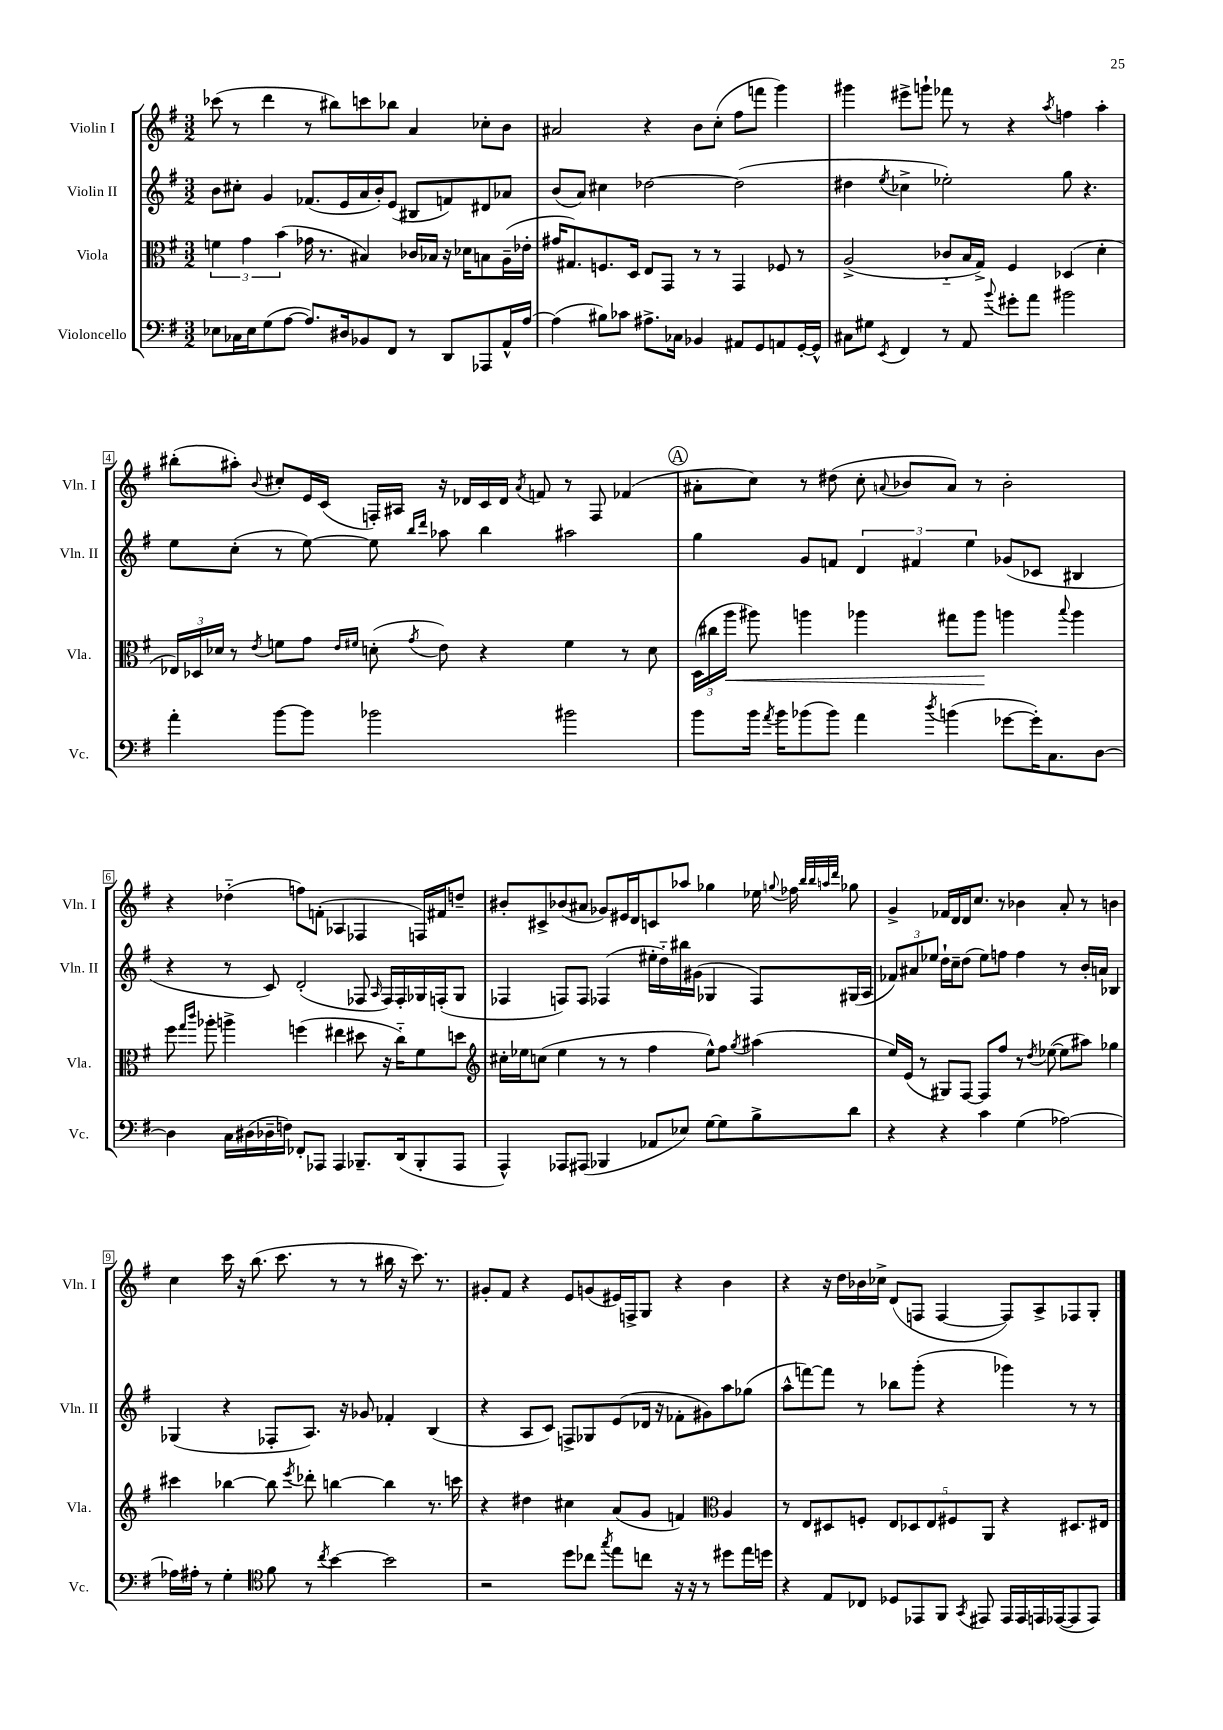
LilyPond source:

<<
\new StaffGroup <<
\new Staff = "s0" \with { instrumentName = "Violin I" shortInstrumentName = "Vln. I" } {
    \clef treble \key g \major \numericTimeSignature \time 3/2
    \autoBeamOff ces'''8( r8 d'''4 r8 bis''8[) c'''8 bes''8] a'4 ces''8[-. b'8] |
    ais'2 r4 b'8[ c''8]-.( fis''8[ f'''8] g'''4) |
    gis'''4 eis'''8[-> g'''8]-! fes'''8 r8 r4 \acciaccatura { a''8 } f''4 a''4-. |
    bis''8[-.( ais''8]-.) \appoggiatura { b'8 } cis''8[-. e'16 c'16]( f16[-.) ais16] r16 des'16[ c'16 des'16] \acciaccatura { a'8 } f'8 r8 f8 fes'4( |
    \mark \markup { \circle "A" } ais'8[-. c''8]) r8 dis''8( c''8-. \appoggiatura { a'8 } bes'8[ a'8]) r8 bes'2-. |
    r4 des''4-_( f''8[) f'8]-.( aes4 fes4 f16[) fis'16 d''8]-- |
    bis'8[-. cis'8-> bes'8( ais'8] ges'8[) eis'16 d'16 c'8 aes''8] ges''4 ees''16 \appoggiatura { g''8 } fes''16 \grace { b''32[ b''32 a''32 d'''32] } ges''8 |
    g'4-> fes'16[ d'16 d'16 c''8.] r8 bes'4 a'8-. r8 b'4 |
    c''4 c'''16 r16 b''8.( c'''8. r8 r8 bis''16 r16 c'''8.) r8. |
    gis'8[-. fis'8] r4 e'8[ g'8( eis'16) f16-> g8] r4 b'4 |
    r4 r16 d''16[ bes'16 ces''16]-> d'8[( f8] f4~ f8[) a8-> fes8 g8]-. \bar "|." |
}
\new Staff = "s1" \with { instrumentName = "Violin II" shortInstrumentName = "Vln. II" } {
    \clef treble \key g \major \numericTimeSignature \time 3/2
    \autoBeamOff b'8[ cis''8]-. g'4 fes'8.[( e'16 a'16 b'16-.) e'8]( bis8[ f'8) dis'8 aes'8] |
    b'8[( a'8]) cis''4 des''2~ des''2( |
    dis''4 \acciaccatura { e''8 } ces''4-> ees''2-.) g''8 r4. |
    e''8[ c''8]-.( r8 e''8~) e''8 \grace { b''16[ d'''16] } aes''8 b''4 ais''2 |
    \mark \markup { \circle "A" } g''4 g'8[ f'8] \tuplet 3/2 { d'4 fis'4 e''4 } ges'8[( ces'8] bis4 |
    r4 r8 c'8) d'2-.( fes8 \grace { a16 } fes16[) fes16-. ges16 f16-.( ges8] |
    fes4 f8[) f8] fes4( eis''16[-. d''16-_) bis''16 gis'16]( ges4 fes8[) gis16( a16] |
    \tuplet 3/2 { fes'8[) ais'8 ees''8] } d''16[-! c''16-- d''8]( ees''8[) f''8] f''4 r8 b'16[-. a'16] bes4 |
    ges4( r4 fes8[-. a8.]) r16 ges'8 fes'4-. b4( |
    r4 a8[ c'8]) f8[-> ges8 e'8( des'16] r16 fes'8[-. gis'8) a''8 ges''8]( |
    a''8[-^ f'''8~) f'''8] r8 bes''8[ g'''8]-.( r4 ges'''4) r8 r8 \bar "|." |
}
\new Staff = "s2" \with { instrumentName = "Viola" shortInstrumentName = "Vla." } {
    \clef alto \key g \major \numericTimeSignature \time 3/2
    \autoBeamOff \tuplet 3/2 { f'4 g'4 b'4( } ges'16 r8. bis4) ces'16[ bes16] r16 des'16[ b8 a16--( ees'16]-. |
    gis'16[ gis8.) f8. d16] e8[ g,8] r8 r8 g,4 fes8 r8 |
    a2->( ces'8[-_ b16 g16]->) fis4 des4( d'4-. |
    \tuplet 3/2 { ees16[) des16 des'16] } r8 \acciaccatura { e'8 } f'8[ g'8] \grace { e'16[ fis'16] } d'8-.( \acciaccatura { g'8 } e'8) r4 fis'4 r8 d'8 |
    \mark \markup { \circle "A" } \tuplet 3/2 { d16[( cis''16 a''16]\< } ais''8) a''4 aes''4 gis''8[ aes''8]\! a''4 \appoggiatura { b''8 } a''4 |
    fis''8 \grace { g''16[ c'''16] } aes''8-. a''4-> f''4( eis''4 dis''8 r16 c''16[-_) fis'8 d''8] |
    \clef treble cis''16[-. ees''16 c''8]( ees''4 r8 r8 fis''4 ees''8[-^) fis''8] \acciaccatura { g''8 } ais''4( |
    e''16[) e'16]( r8 gis8[) fis8]~ fis8[ fis''8] r8 \acciaccatura { d''8 } ees''8~( ees''8[ ais''8]) ges''4 |
    cis'''4 bes''4~ bes''8 \acciaccatura { e'''8 } des'''8-. b''4~ b''4 r8. c'''16 |
    r4 dis''4 cis''4 a'8[( g'8] f'4) \clef alto a4 |
    r8 e8[ dis8 f8]-. \tuplet 5/4 { e8[ des8 e8 fis8 a,8] } r4 dis8.[ eis16] \bar "|." |
}
\new Staff = "s3" \with { instrumentName = "Violoncello" shortInstrumentName = "Vc." } {
    \clef bass \key g \major \numericTimeSignature \time 3/2
    \autoBeamOff ees8[ ces16 ees16 g8( a8]~ a8.[) dis16 bes,8 fis,8] r8 d,8[ aes,,8 a,16-^ a16]~ |
    a4( bis8[) ces'8] ais8.[-> ces16] bes,4 ais,8[ g,8 a,8 g,16~-. g,16]-^ |
    cis8[ gis8] \acciaccatura { e,8 } fis,4 r8 a,8 \appoggiatura { b'8 } gis'8[-. a'8] bis'2 |
    a'4-. b'8[~ b'8] bes'2 bis'2 |
    \mark \markup { \circle "A" } b'8[ b'16] \acciaccatura { a'8 } b'16[ bes'8( bes'8]) a'4 \acciaccatura { d''8 } b'4( ges'8[~ ges'16-.) c8. d8]~ |
    d4 c16[ dis16( des16-- f16]) fes,8[-. aes,,8] aes,,4 bes,,8.[-- d,16( bes,,8-. aes,,8] |
    a,,4-^) aes,,8[ ais,,8]( bes,,4 aes,8[ ees8]) g8[~ g8 b8-> d'8] |
    r4 r4 c'4 g4( aes2~) |
    aes16[ ais16]-. r8 g4-. \clef tenor fis'8 r8 \acciaccatura { c''8 } b'4~ b'2 |
    r2 d''8[ ces''8] \acciaccatura { g''8 } e''8[ c''8] r16 r16 r8 dis''8[ e''16 d''16] |
    r4 e8[ ces8] des8[ ees,8 fis,8] \acciaccatura { g,8 } eis,8 eis,16[ eis,16 e,16 ees,16~( ees,8 ees,8]) \bar "|." |
}
>>
>>
\layout { \context { \Score \override BarNumber.stencil = #(make-stencil-boxer 0.1 0.3 ly:text-interface::print) } }
